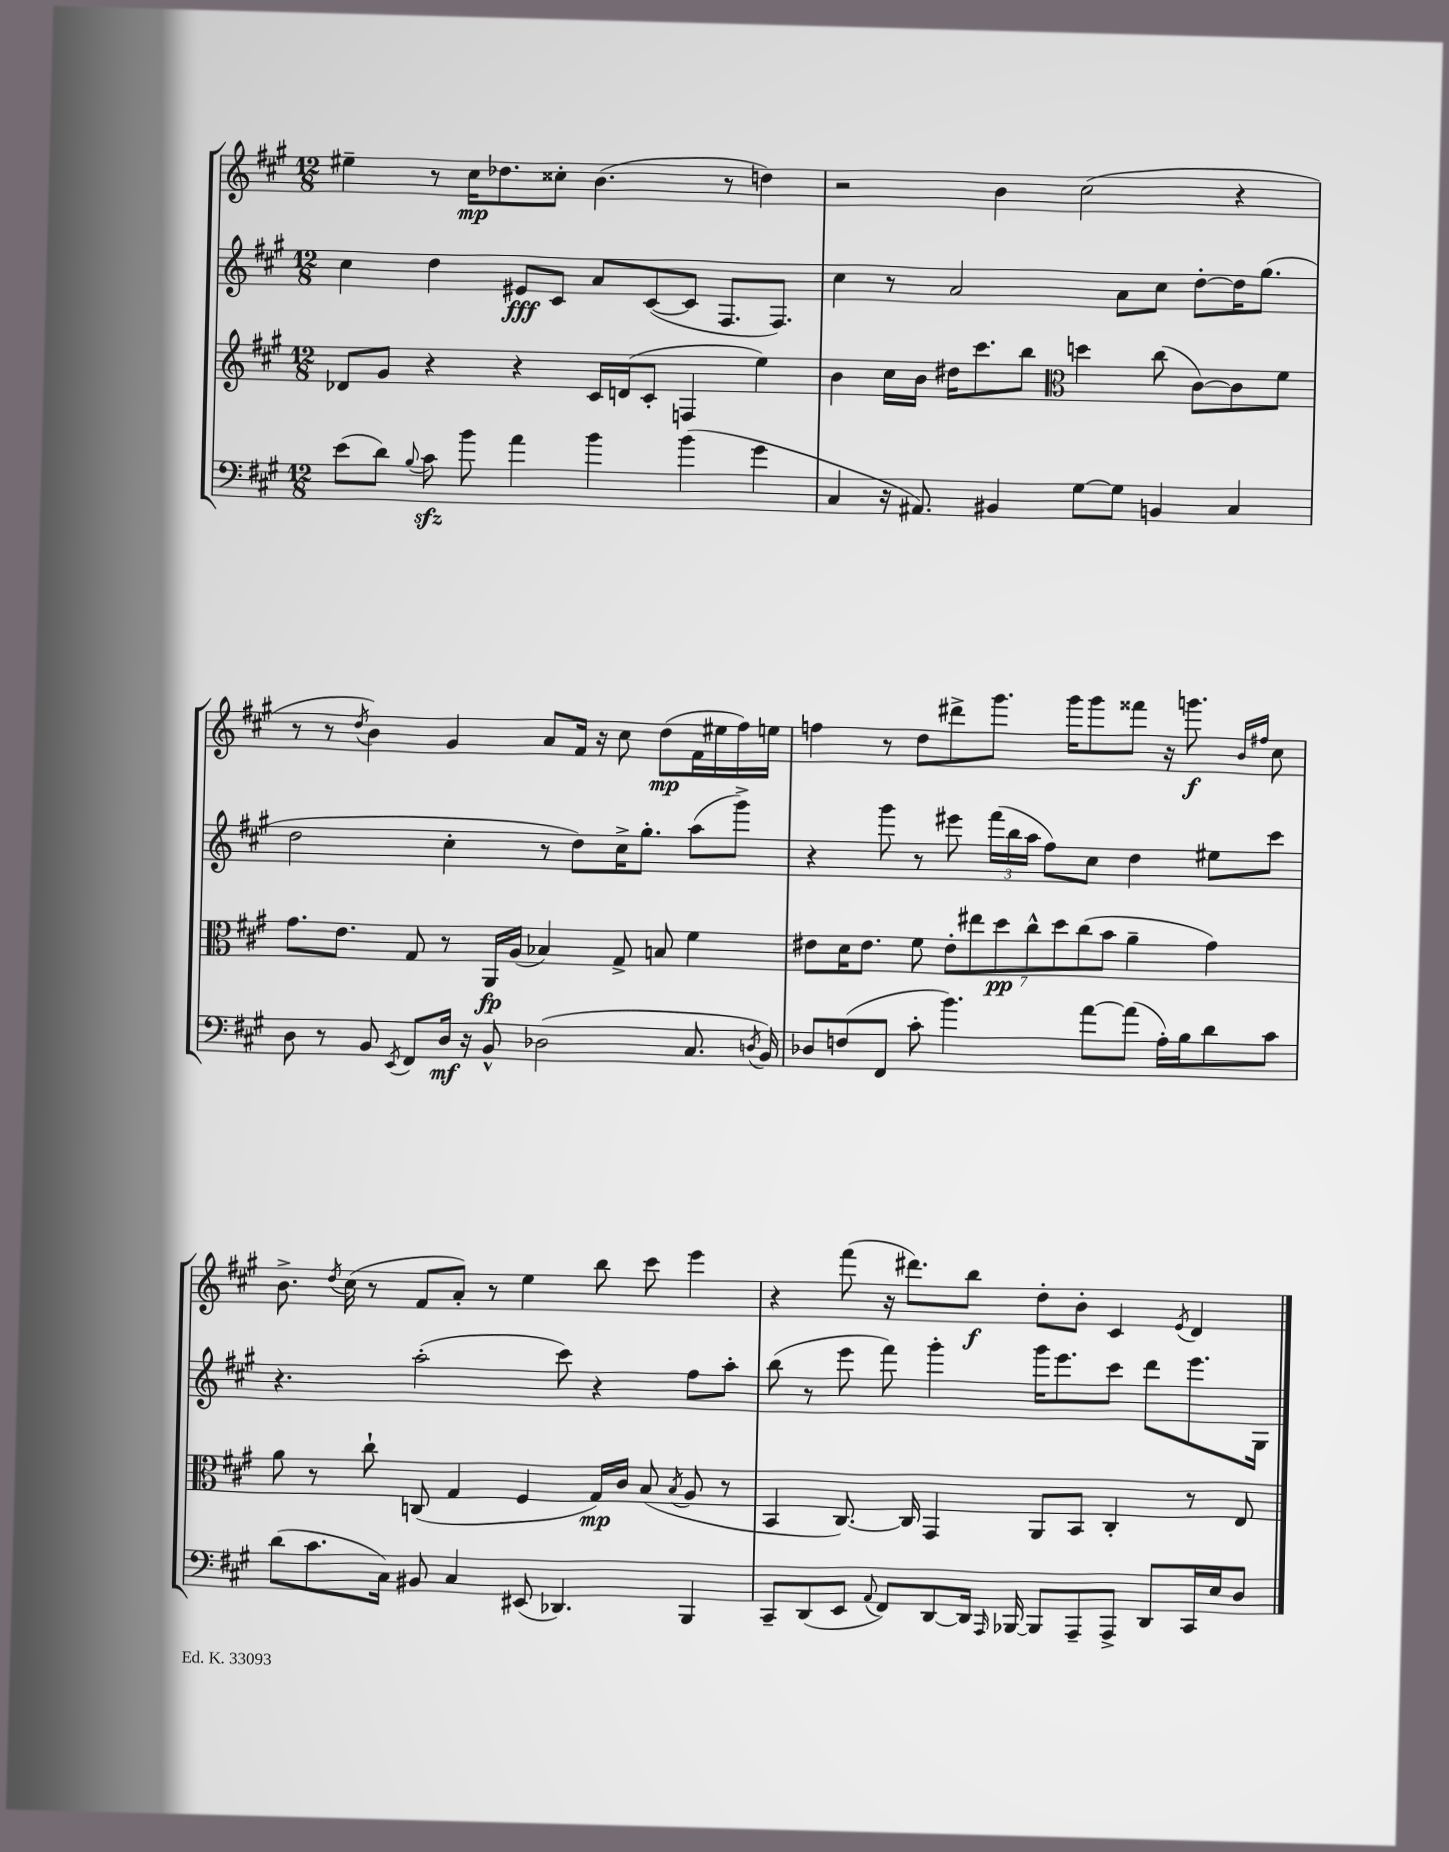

**kern	**dynam	**kern	**dynam	**kern	**dynam	**kern	**dynam
*part4	*part4	*part3	*part3	*part2	*part2	*part1	*part1
*staff4	*staff4	*staff3	*staff3	*staff2	*staff2	*staff1	*staff1
*clefF4	*	*clefG2	*	*clefG2	*	*clefG2	*
*k[f#c#g#]	*	*k[f#c#g#]	*	*k[f#c#g#]	*	*k[f#c#g#]	*
*M12/8	*	*M12/8	*	*M12/8	*	*M12/8	*
=96	=96	=96	=96	=96	=96	=96	=96
(8e\L	.	8d-X/L	.	4cc#\	.	4ee#X~\	.
8d\J)	.	8g#/J	.	.	.	.	.
8qqB/	.	.	.	.	.	.	.
8c#zz\	.	4r	.	4dd\	.	8r	.
8b\	.	.	.	.	.	16cc#\KL	mp
.	.	.	.	.	.	8.dd-X\	.
4a\	.	4r	.	8e#X/L	fff	.	.
.	.	.	.	8c#/J	.	8cc##X'\J	.
4b\	.	16c#/LL	.	8a/L	.	(4.b\	.
.	.	(16dn/J	.	.	.	.	.
.	.	8c#'/J	.	([8c#/	.	.	.
(4b\	.	4Fn/	.	8c#/J]	.	.	.
.	.	.	.	8.F#/L	.	8r	.
4g#\	.	4ee\)	.	.	.	4ddn\)	.
.	.	.	.	8.F#/J)	.	.	.
=97	=97	=97	=97	=97	=97	=97	=97
4C#/	.	4b\	.	4cc#\	.	2r	.
16r	.	16cc#\LL	.	8r	.	.	.
8.AA#X/)	.	16b\JJ	.	.	.	.	.
.	.	16dd#X\KL	.	2a/	.	.	.
.	.	8.ccc#\	.	.	.	.	.
4BB#X/	.	.	.	.	.	4b\	.
.	.	8bb\J	.	.	.	.	.
*	*	*clefC3	*	*	*	*	*
[8G#\L	.	4ddn\	.	.	.	(2cc#\	.
8G#\J]	.	.	.	8a\L	.	.	.
4BBn/	.	(8cc#\	.	8cc#\J	.	.	.
.	.	[8c#\L)	.	[8dd'\L	.	.	.
4C#/	.	8c#\]	.	16dd\K]	.	4r	.
.	.	.	.	(8.gg#\J	.	.	.
.	.	8f#\J	.	.	.	.	.
!!LO:LB:g=z
=98	=98	=98	=98	=98	=98	=98	=98
8D\	.	8.g#\L	.	2dd\	.	8r	.
8r	.	.	.	.	.	8r	.
.	.	8.e\J	.	.	.	.	.
.	.	.	.	.	.	8qdd/	.
8BB/	.	.	.	.	.	4b\)	.
8qEE/	.	.	.	.	.	.	.
8FF#/L	.	8G#/	.	.	.	.	.
16D/Jk	mf	8r	.	4cc#'\	.	4g#/	.
16r	.	.	.	.	.	.	.
8BB^^/	.	16AA/LL	fp	.	.	.	.
.	.	(16A/JJ	.	.	.	.	.
(2D-X\	.	4B-X/)	.	8r	.	8a/L	.
.	.	.	.	8dd\L)	.	16f#/Jk	.
.	.	.	.	.	.	16r	.
.	.	8G#^/	.	16cc#^\K	.	8cc#\	.
.	.	.	.	8.gg#'\J	.	.	.
.	.	8Bn/	.	.	.	(8dd\L	mp
8.C#/	.	4f#\	.	(8aa\L	.	16f#\L	.
.	.	.	.	.	.	16ee#X\	.
.	.	.	.	8ggg#^\J)	.	16ff#\)	.
8qDn/	.	.	.	.	.	.	.
16BB/)	.	.	.	.	.	16een\JJ	.
=99	=99	=99	=99	=99	=99	=99	=99
8D-X/L	.	8e#X\L	.	4r	.	4ffn\	.
(8Fn/	.	16d\K	.	.	.	.	.
.	.	8.e#\J	.	.	.	.	.
8FF#/J	.	.	.	8ggg#\	.	8r	.
8c#'\	.	8f#\	.	8r	.	8dd\L	.
4.b\)	.	14e#'\L	.	8eee#X\	.	8ddd#X^\	.
.	.	14ee#X\	.	.	.	.	.
.	.	.	.	(24fff#\LL	.	8.ggg#\J	.
.	.	14dd\	pp	.	.	.	.
.	.	.	.	24bb\	.	.	.
.	.	.	.	24aa\JJ	.	.	.
.	.	14cc#^^\	.	.	.	.	.
.	.	.	.	8ff#\L)	.	.	.
.	.	14dd\	.	.	.	.	.
.	.	.	.	.	.	16ggg#\KL	.
.	.	(14cc#\	.	.	.	.	.
[8a\L	.	.	.	8cc#\J	.	8ggg#\	.
.	.	14b\J	.	.	.	.	.
(8a\J]	.	4a~\	.	4dd\	.	8fff##X\J	.
16A'\LL)	.	.	.	.	.	16r	.
16B\J	.	.	.	.	.	8.gggn\	f
8d\	.	4g#\)	.	8ee#X\L	.	.	.
.	.	.	.	.	.	16qqb/LL	.
.	.	.	.	.	.	16qqff#X/JJ	.
8c#\J	.	.	.	8ccc#\J	.	8cc#\	.
!!LO:LB:g=z
=100	=100	=100	=100	=100	=100	=100	=100
(8d\L	.	8a\	.	4.r	.	8.b^\	.
8.c#\	.	8r	.	.	.	.	.
.	.	.	.	.	.	8qdd/	.
.	.	.	.	.	.	(16cc#\	.
.	.	8cc#`\	.	.	.	8r	.
16C#\Jk)	.	.	.	.	.	.	.
8BB#X/	.	(8Cn/	.	(2aa'\	.	8f#/L	.
4C#/	.	4G#/	.	.	.	8a'/J)	.
.	.	.	.	.	.	8r	.
(8EE#X/	.	4F#/	.	.	.	4ee\	.
4.DD-X/)	.	.	.	8ccc#\)	.	.	.
.	.	16G#/LL)	mp	4r	.	8bb\	.
.	.	16c#/JJ	.	.	.	.	.
.	.	(8B/	.	.	.	8ccc#\	.
.	.	8qB/	.	.	.	.	.
4BBB/	.	8A/	.	8ff#\L	.	4eee\	.
.	.	8r	.	8aa'\J	.	.	.
=101	=101	=101	=101	=101	=101	=101	=101
8CC#~/L	.	4BB/	.	(8bb\	.	4r	.
(8DD/	.	.	.	8r	.	.	.
8EE/J	.	[8.C#/)	.	8eee\	.	(8fff#\	.
8qqAA/	.	.	.	.	.	.	.
8FF#/L)	.	.	.	8fff#\)	.	16r	.
.	.	16C#/]	.	.	.	8.ddd#X\L)	.
[8DD/	.	4GG#/	.	4ggg#'\	.	.	.
16DD/Jk]	.	.	.	.	.	8bb\J	f
16qqAAA/	.	.	.	.	.	.	.
[16BBB-X/	.	.	.	.	.	.	.
8BBB-/L]	.	8AA/L	.	16ggg#\KL	.	8dd'\L	.
.	.	.	.	8.eee\	.	.	.
8AAA~/	.	8BB/J	.	.	.	8b'\J	.
8AAA^/J	.	4C#'/	.	8ccc#\J	.	4c#/	.
8DD/L	.	.	.	8ddd\L	.	.	.
.	.	.	.	.	.	8qe/	.
16CC#/L	.	8r	.	8.eee\	.	4d/	.
16E/J	.	.	.	.	.	.	.
8D/J	.	8E/	.	.	.	.	.
.	.	.	.	16G#\Jk	.	.	.
==	==	==	==	==	==	==	==
*-	*-	*-	*-	*-	*-	*-	*-
